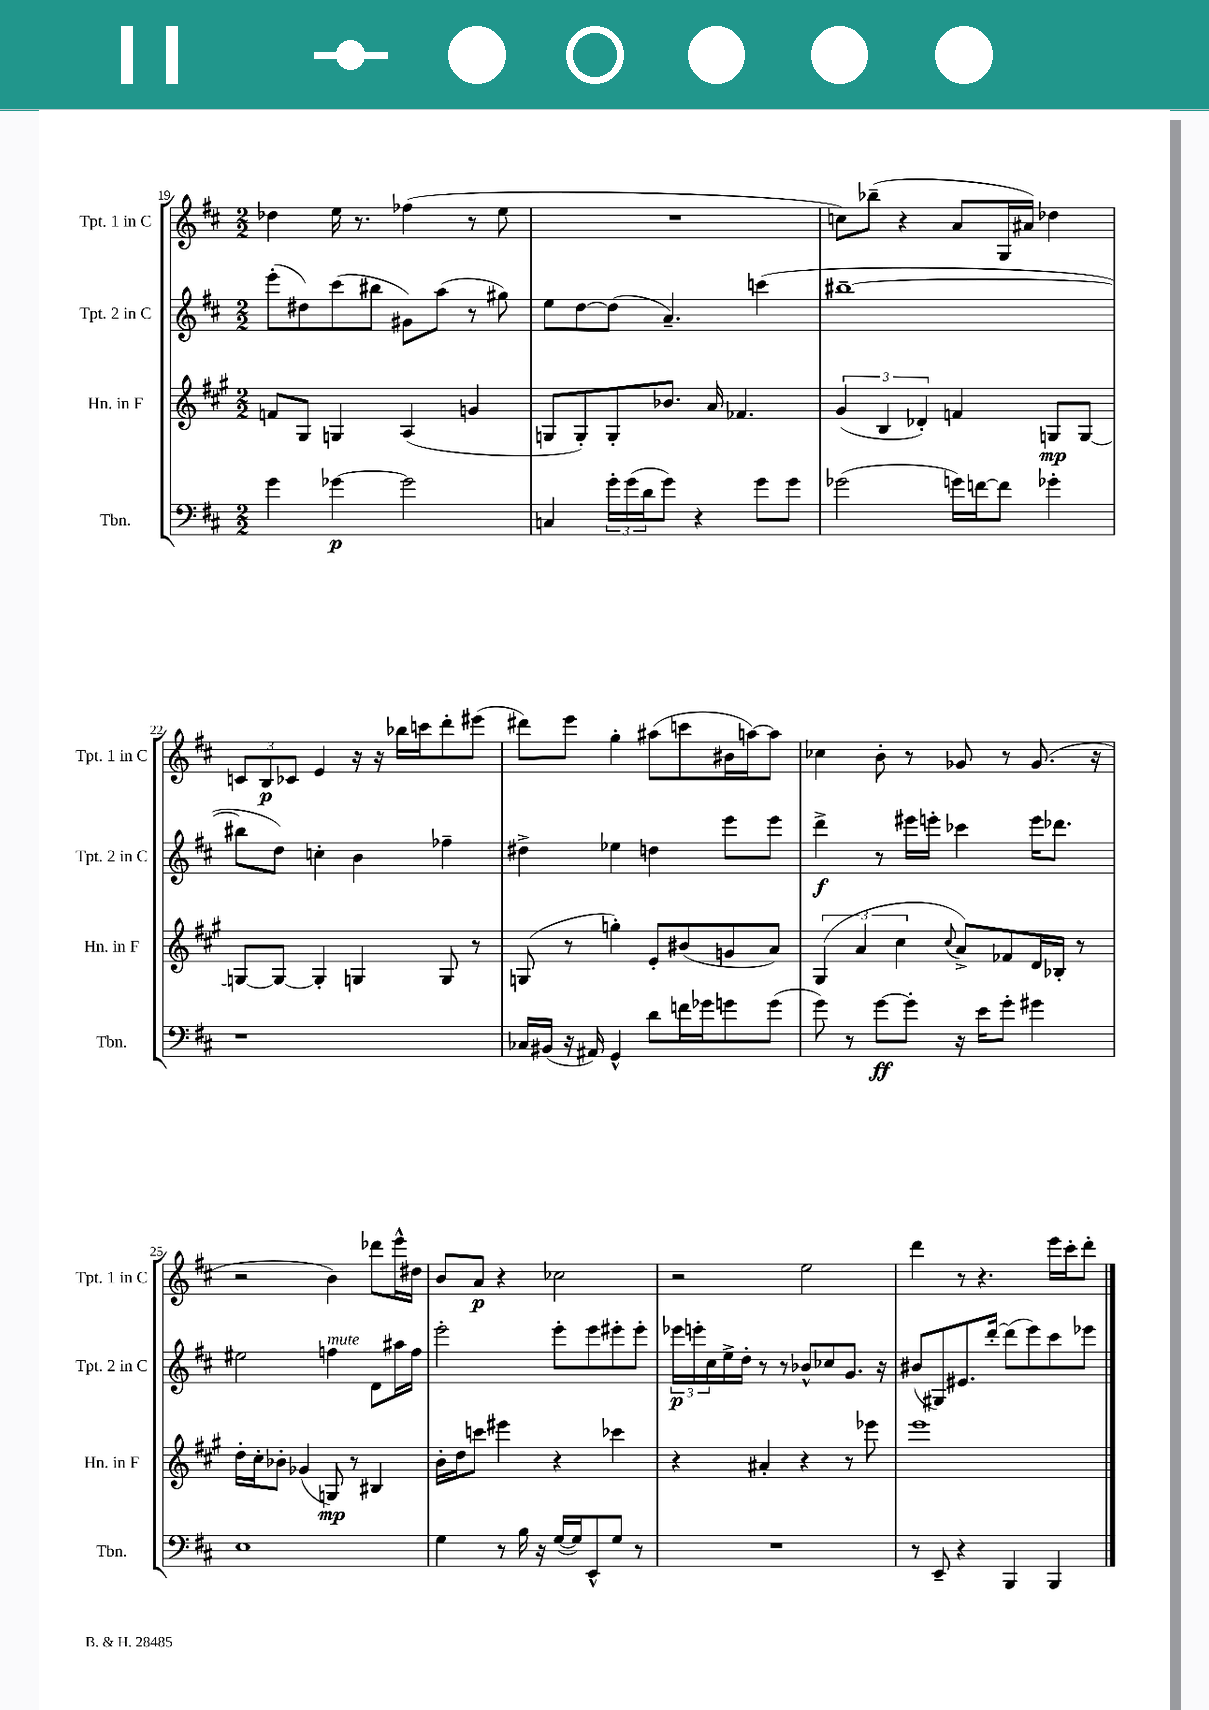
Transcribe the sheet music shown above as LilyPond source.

<<
\new StaffGroup <<
\new Staff = "s0" \with { instrumentName = "Tpt. 1 in C" shortInstrumentName = "Tpt. 1 in C" } {
    \clef treble \key d \major \numericTimeSignature \time 2/2
    des''4 e''16 r8. fes''4( r8 e''8 |
    R1 |
    c''8) bes''8--( r4 a'8 g16 ais'16) des''4 |
    \tuplet 3/2 { c'8 b8\p ces'8 } e'4 r16 r16 bes''16 c'''16 d'''8-. eis'''8( |
    dis'''8) e'''8 g''4-. ais''8( c'''8 bis'16 a''16~) a''8 |
    ces''4 b'8-. r8 ges'8 r8 ges'8.( r16 |
    r2 b'4) des'''8 e'''16-^ dis''16 |
    b'8 a'8\p r4 ces''2 |
    r2 e''2 |
    d'''4 r8 r4. e'''16 cis'''16-. d'''8-. \bar "|." |
}
\new Staff = "s1" \with { instrumentName = "Tpt. 2 in C" shortInstrumentName = "Tpt. 2 in C" } {
    \clef treble \key d \major \numericTimeSignature \time 2/2
    e'''8-.( dis''8) cis'''8( bis''8 gis'8) a''8( r8 gis''8) |
    e''8 d''8~ d''8( a'4.--) c'''4( |
    bis''1~-- |
    bis''8 d''8) c''4-. b'4 fes''4-- |
    dis''4-> ees''4 d''4 e'''8 e'''8 |
    d'''4->\f r8 eis'''16 e'''16-. ces'''4 e'''16 des'''8. |
    eis''2 f''4^\markup { \italic "mute" } d'8 ais''16 f''16 |
    e'''2-. e'''8-. e'''8 eis'''8-. eis'''8-. |
    \tuplet 3/2 { ees'''16\p e'''16-. cis''16 } e''16-> d''16-. r8 r8 bes'8-^ ces''8 g'8. r16 |
    bis'8( gis8) eis'8. d'''16~-. d'''8( e'''8) cis'''8 ees'''8 \bar "|." |
}
\new Staff = "s2" \with { instrumentName = "Hn. in F" shortInstrumentName = "Hn. in F" } {
    \clef treble \key a \major \numericTimeSignature \time 2/2
    f'8 gis8 g4 a4( g'4 |
    g8 g8-.) g8-. bes'8. a'16 fes'4. |
    \tuplet 3/2 { gis'4( b4 des'4-.) } f'4 g8\mp g8~ |
    g8~ g8~ g4-. g4 g8 r8 |
    g8( r8 g''4-.) e'8-. bis'8( g'8 a'8) |
    \tuplet 3/2 { gis4( a'4 cis''4 } \appoggiatura { cis''8 } a'8->) fes'8 d'16 bes16-. r8 |
    d''16-. cis''16-. bes'8-. ges'4( g8\mp) r8 bis4 |
    b'16-. d''16 c'''8 eis'''4 r4 ces'''4 |
    r4 ais'4-. r4 r8 ees'''8 |
    e'''1 \bar "|." |
}
\new Staff = "s3" \with { instrumentName = "Tbn." shortInstrumentName = "Tbn." } {
    \clef bass \key d \major \numericTimeSignature \time 2/2
    g'4 ges'4~\p ges'2 |
    c4 \tuplet 3/2 { g'16-. g'16( d'16 } g'8) r4 g'8 g'8 |
    ges'2( g'16) f'16~ f'8 ges'4-. |
    r1 |
    ces16 bis,16( r16 ais,16) g,4-^ d'8 f'16 ges'16 g'8 g'8( |
    g'8) r8 g'8~\ff g'8-. r16 e'16 g'8-. gis'4 |
    e1 |
    g4 r8 b16 r16 g16~( g16) e,8-^ g8 r8 |
    R1 |
    r8 e,8-- r4 b,,4 b,,4 \bar "|." |
}
>>
>>
\layout { \context { \Score currentBarNumber = #19 } }
